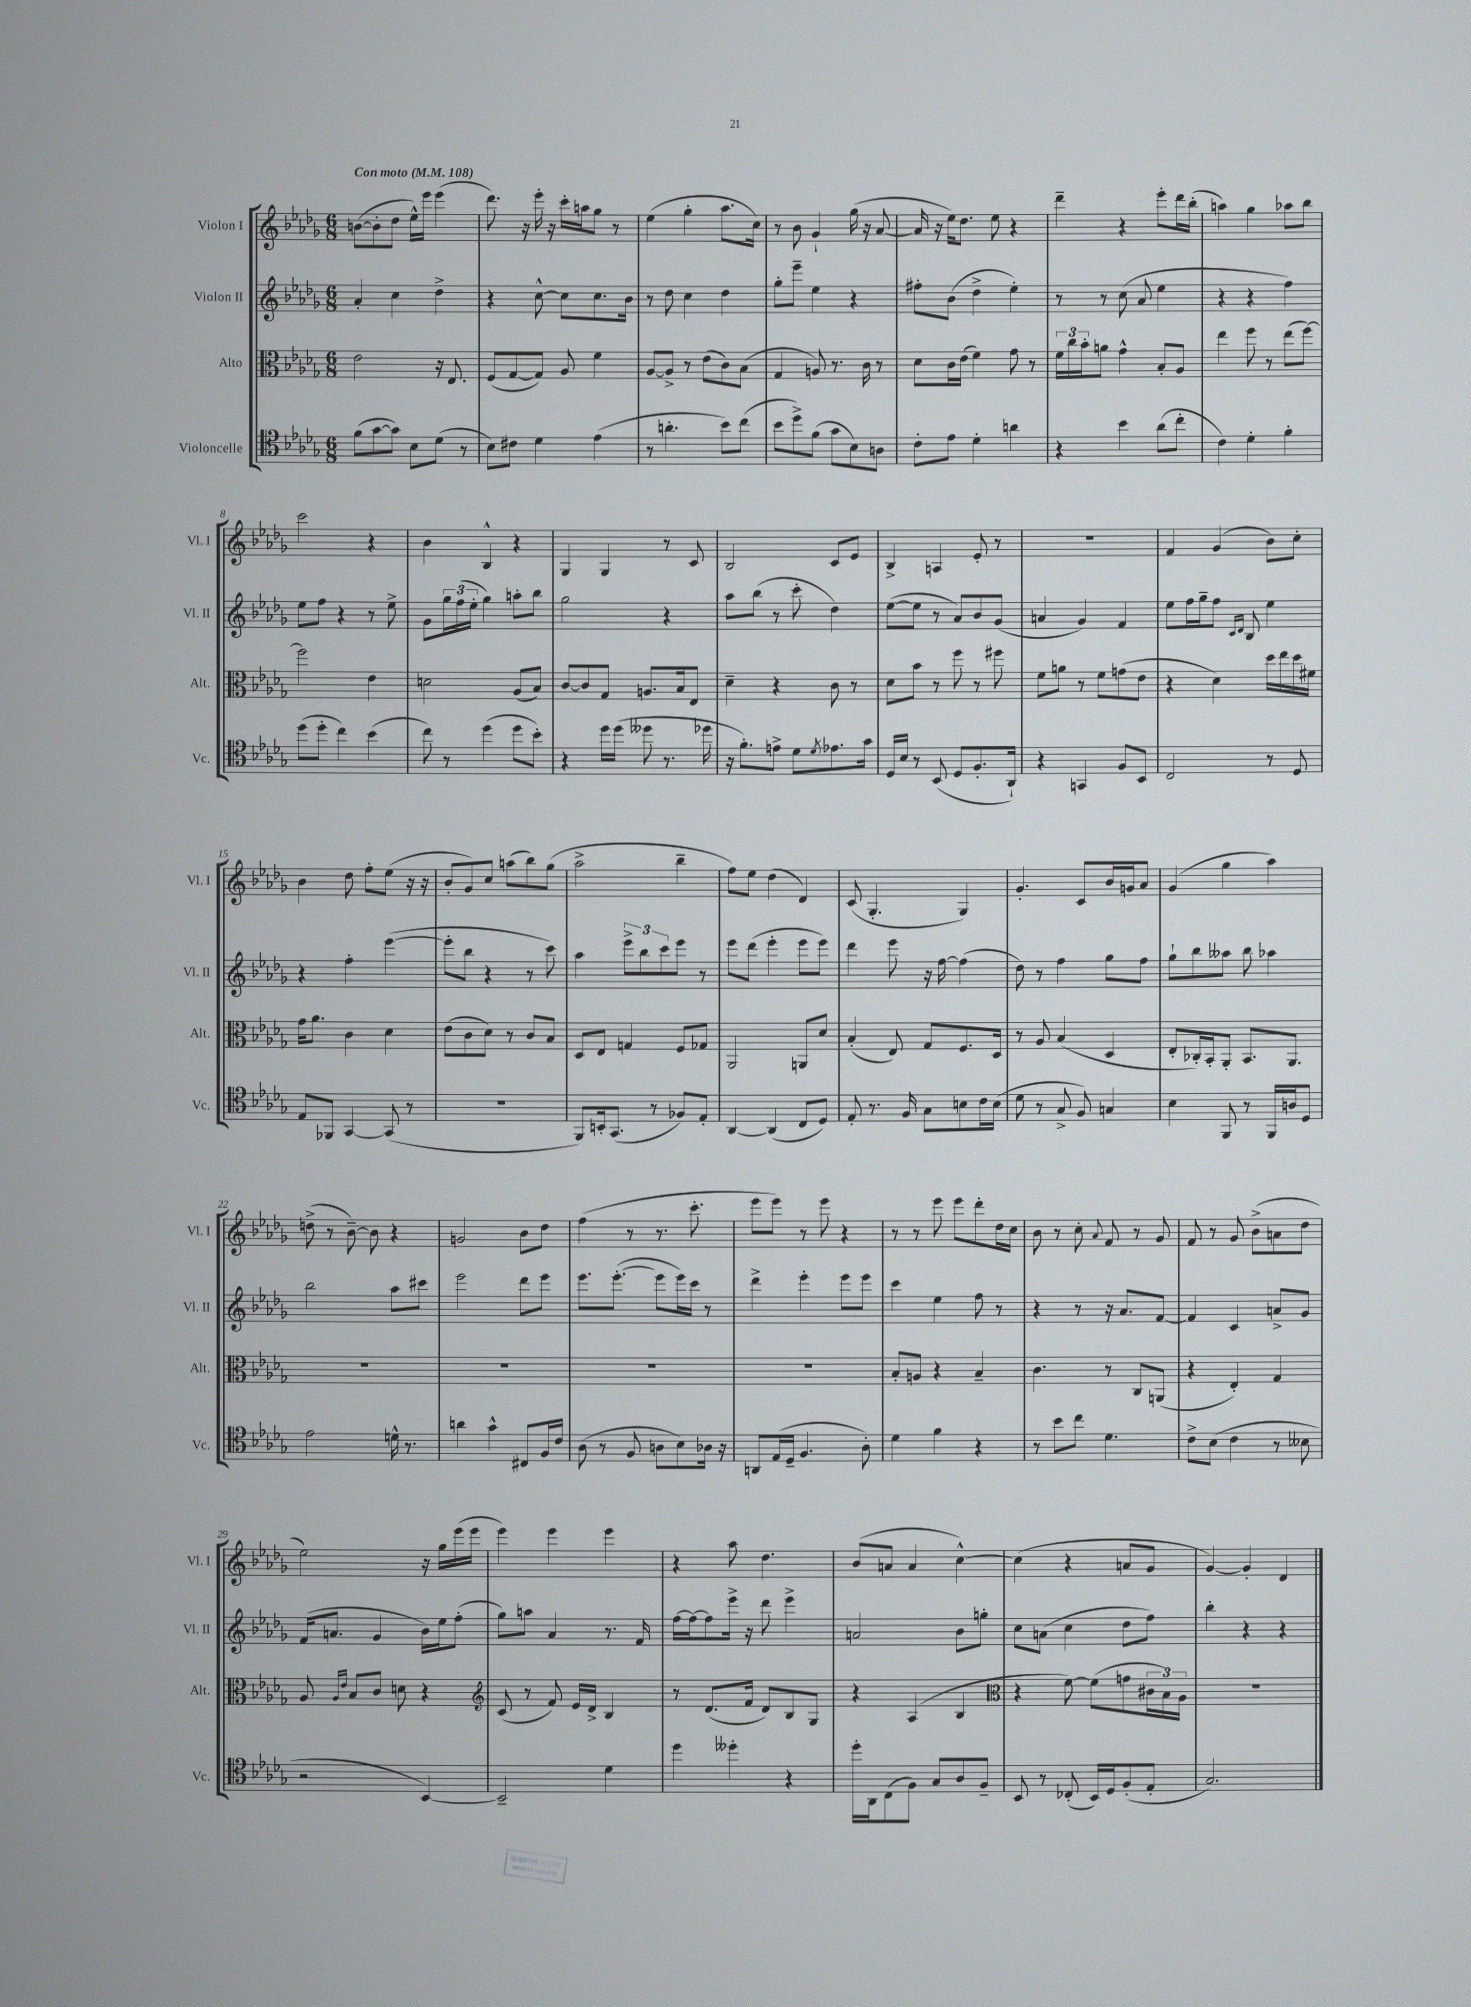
<<
\new StaffGroup <<
\new Staff = "s0" \with { instrumentName = "Violon I" shortInstrumentName = "Vl. I" } {
    \clef treble \key des \major \numericTimeSignature \time 6/8 \tempo "Con moto" 4 = 108
    b'8~( b'8-. des''8 ees''16-^) ees'''16 ees'''4( |
    des'''8.) r16 ees'''16-. r16 c'''16-. a''16 ges''8 r8 |
    ees''4( ges''4-. aes''8. c''16) |
    r8 bes'8 ges'4-! ges''16( r16 aes'8~ |
    aes'16 r16 ees''16) des''8. ees''8 r4 |
    des'''4-- r4 ees'''8-. des'''16 bes''16-.( |
    a''4) ges''4 aes''8 bes''8 |
    c'''2 r4 |
    bes'4 bes4-^ r4 |
    ges4 ges4 r8 c'8 |
    bes2 c'8 ees'8 |
    bes4-> a4 ees'8-. r8 |
    R2. |
    f'4 ges'4( bes'8) c''8-. |
    bes'4 des''8 f''8-. ees''8( r16 r16 |
    bes'8-. ges'8) c''8 a''8( bes''8) ges''8( |
    aes''2-> bes''4-- |
    f''8) ees''8 des''4( des'4) |
    c'8( ges4.-. ges4) |
    ges'4.-. c'8 bes'16 g'16 aes'8 |
    ges'4( ges''4 aes''4) |
    d''8->( r8 bes'8~--) bes'8 r4 |
    g'2 bes'8 des''8 |
    f''4( r8 r8. c'''8.-. |
    ees'''8 ees'''8) r8 ees'''8 r4 |
    r8 r8 ees'''8 ees'''8 des'''8-. des''16 c''16 |
    bes'8 r8 c''8-. \appoggiatura { aes'8 } f'8 r8 ges'8 |
    f'8 r8 ges'8 bes'8->( a'8 des''8 |
    ees''2) r16 ges''16 ees'''16( ees'''16 |
    ees'''4) ees'''4 ees'''4 |
    r4 aes''8 des''4. |
    bes'8( a'8 a'4 c''4~-^) |
    c''4( r4 a'8 ges'8 |
    ges'4~) ges'4-. des'4 \bar "|." |
}
\new Staff = "s1" \with { instrumentName = "Violon II" shortInstrumentName = "Vl. II" } {
    \clef treble \key des \major \numericTimeSignature \time 6/8
    aes'4-. c''4 des''4-> |
    r4 c''8~-^ c''8 c''8. bes'16 |
    r8 des''8 c''4 des''4 |
    ges''8-. ees'''8-- ees''4 r4 |
    fis''8-. bes'8( des''4-> ees''4-.) |
    r8 r8 c''8( aes'8 ees''4 |
    r4 r4 f''4) |
    ees''8 f''8 r4 r8 ees''8-> |
    ges'8 \tuplet 3/2 { ges''16 f''16( ees''16-. } ges''4) a''8-. bes''8 |
    ges''2 r4 |
    aes''8 bes''8( r8 c'''8-. des''4) |
    ees''8~( ees''8 r8 aes'8) bes'8 ges'8( |
    a'4 ges'4) f'4 |
    ees''8 f''16 ges''16-- f''8 \grace { c'16 des'16 } bes8 ees''4 |
    r4 f''4-. ees'''4~( |
    ees'''8-. bes''8 r4 r8 c'''8) |
    aes''4 \tuplet 3/2 { ees'''8-> bes''8 c'''8 } ees'''8 r8 |
    ees'''8 des'''8( ees'''4-. ees'''8 ees'''8) |
    des'''4 ees'''8 r16 f''16~ f''4( |
    des''8) r8 f''4 ges''8 f''8 |
    ges''8-! bes''8 aeses''8 bes''8 aes''4 |
    bes''2 aes''8 cis'''8 |
    ees'''2 des'''8 ees'''8 |
    ees'''8. ees'''8.~-.( ees'''8 ees'''16) c'''16 r8 |
    des'''4-> ees'''4-. ees'''8 ees'''8 |
    c'''4 ees''4 f''8 r8 |
    r4 r8 r16 aes'8. f'8~ |
    f'4 c'4 a'8-> ges'8 |
    f'16( a'8. ges'4 bes'16) ees''16 f''8-.( |
    ges''8) a''8 aes'4 r8. f'16 |
    f''16~ f''16~ f''8 ees'''16-> r16 des'''8 ees'''4-> |
    a'2 bes'8 g''8-. |
    c''8 a'8( c''4 des''8 f''8) |
    bes''4-. r4 r4 \bar "|." |
}
\new Staff = "s2" \with { instrumentName = "Alto" shortInstrumentName = "Alt." } {
    \clef alto \key des \major \numericTimeSignature \time 6/8
    ees'2 r16 ees8. |
    f8( ges8~ ges8) aes8 f'4 |
    aes8~ aes8-> r8 ees'8( c'8) bes8( |
    ges4 a8) r8. c'16 r8 |
    des'8 c'16 ees'16( f'4) ges'8 r8 |
    \tuplet 3/2 { f'16 c''16 bes'16-. } a'8 ges'4-^ bes8-. aes8 |
    ees''4 f''8 r8 ees''8( f''8~) |
    f''2 ees'4 |
    d'2 aes8( bes8) |
    c'8~ c'8 ges8 a8. bes16 ees8 |
    des'4-- r4 c'8 r8 |
    des'8 bes'8 r8 f''8 r8 fis''8 |
    f'8 a'8 r8 f'8 g'8( ees'8 |
    r4 des'4) des''16 ees''16 des''16 fis'16 |
    ges'16 aes'8. c'4 des'4 |
    ees'8( c'8 des'8) r8 c'8 bes8 |
    des8 ees8 g4 f8 ges8 |
    aes,2 a,8 des'8 |
    bes4-.( ees8) ges8 f8. des16 |
    r8 aes8 bes4( des4 |
    ees8-. ces16-.) bes,16-. aes,8-. bes,8. aes,8. |
    R2. |
    R2. |
    R2. |
    R2. |
    bes8-. a8 r4 bes4-- |
    c'4. r8 c8 a,8( |
    r4 ees4-.) ges4 |
    aes8 \grace { aes16 ees'16 } bes8 c'8 d'8 r4 |
    \clef treble c'8( r8 f'8) ees'16 des'16-> bes4 |
    r8 des'8.( f'16 des'8) bes8 ges8 |
    r4 aes4( bes4 |
    \clef alto r4 f'8~) f'8( g'8 \tuplet 3/2 { cis'16 bes16) aes16 } |
    R2. \bar "|." |
}
\new Staff = "s3" \with { instrumentName = "Violoncelle" shortInstrumentName = "Vc." } {
    \clef tenor \key des \major \numericTimeSignature \time 6/8
    f'8( ges'8~ ges'8) bes8 des'8( r8 |
    bes8) cis'8 des'4 ees'4( |
    r8 a'4.-. bes'8) c''8( |
    bes'8 des''8->) f'8( ges'8 bes8) a8 |
    c'8-. ees'8 des'4-. a'4 |
    r4 bes'4 aes'8( c''8-. |
    c'4) des'4-. f'4-. |
    des''8( des''8-. c''4) bes'4( |
    c''8) r8 des''4( des''8 bes'8-.) |
    r4 des''16 des''16( deses''8 r8. des''16 |
    r16 f'8.-.) e'8-> des'8 \acciaccatura { des'8 } ees'8. ges'16 |
    des16 bes16 r8 bes,8( des8 f8.-. aes,16-!) |
    r4 g,4 f8 bes,8 |
    c2 r8 des8 |
    ees8 fes,8 ges,4~ ges,8( r8 |
    R2. |
    f,8) b,16-. ges,8.( r8 fes8) ees8-. |
    aes,4~ aes,4( c8 des8) |
    ees8-. r8. f16 ges8 b8 c'16 b16( |
    des'8 r8 ges8-> f8) g4 |
    bes4 f,8 r8 f,16 a16 des8 |
    ees'2 d'16-^ r8. |
    a'4 ges'4-^ cis8 f16 c'16 |
    aes8( r8 f8 a8 bes8) aes16 r16 |
    a,8 ees16( des16-- f4. aes8-.) |
    des'4 f'4 r4 |
    r8 bes'8 c''8 des'4. |
    c'8-> bes8( c'4 r8 beses8 |
    r2 bes,4~) |
    bes,2-- des'4 |
    des''4 deses''4-. r4 |
    des''16-. aes,16 c8( f8) ges8 aes8 f8-- |
    bes,8 r8 ces8-.( bes,16) des16 f8-.( ees8-. |
    ges2.) \bar "|." |
}
>>
>>
